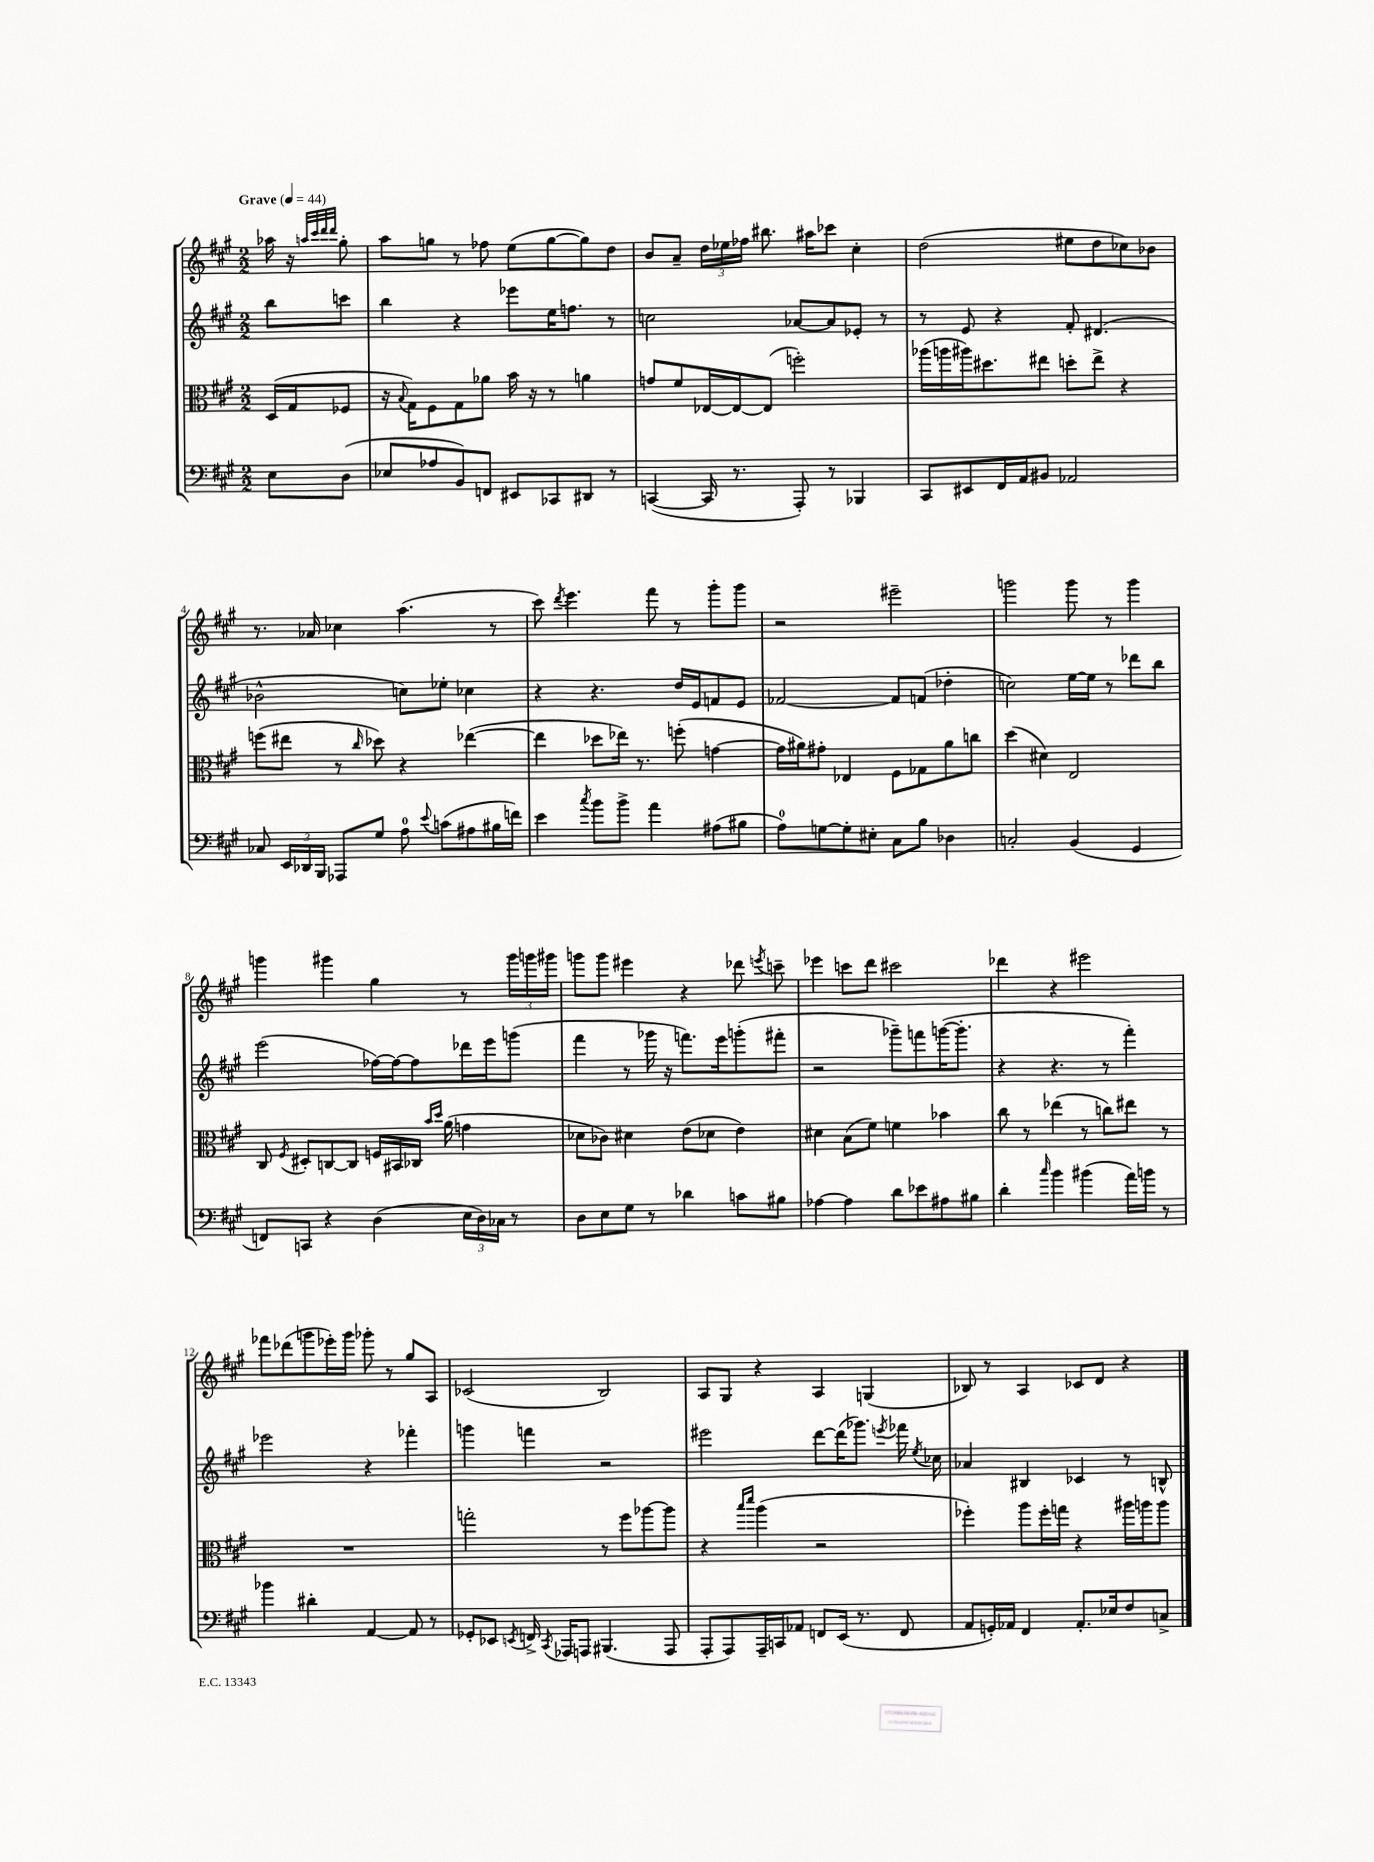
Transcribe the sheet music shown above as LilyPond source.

<<
\new StaffGroup <<
\new Staff = "s0" {
    \clef treble \key a \major \numericTimeSignature \time 2/2 \partial 4 \tempo "Grave" 4 = 44
    \autoBeamOff aes''16 r16 \grace { a''32[ cis'''32 d'''32 d'''32] } gis''8-. |
    a''8[ g''8] r8 fes''8 e''8[( g''8~ g''8) d''8] |
    b'8[ a'8]-- \tuplet 3/2 { d''16[ ees''16 fes''16] } bis''8. ais''16[ ces'''8] cis''4-. |
    d''2( eis''8[ d''8 ces''8) bes'8] |
    r8. aes'16 ces''4 a''4.( r8 |
    cis'''8) \acciaccatura { d'''8 } e'''4. fis'''8 r8 gis'''8[-. gis'''8] |
    r2 eis'''2-- |
    g'''2 g'''8 r8 g'''4 |
    g'''4 gis'''4 gis''4 r8 \tuplet 3/2 { gis'''16[ g'''16 gis'''16] } |
    g'''8[ g'''8] eis'''4 r4 des'''8 \acciaccatura { e'''8 } c'''8-- |
    ees'''4 c'''8[ d'''8] cis'''2 |
    des'''4 r4 eis'''2 |
    fes'''8[ des'''8( g'''8 ees'''16-.) g'''16] ges'''8-. r8 gis''8[ a8] |
    ces'2( b2) |
    a8[ gis8] r4 a4 g4( |
    bes8) r8 a4 ces'8[ d'8] r4 \bar "|." |
}
\new Staff = "s1" {
    \clef treble \key a \major \numericTimeSignature \time 2/2 \partial 4
    \autoBeamOff b''8[ c'''8] |
    b''4 r4 ees'''8[ e''16 f''8.] r8 |
    c''2 aes'8[~ aes'8 ees'8]-. r8 |
    r8 e'8 r4 fis'8-. dis'4.( |
    bes'2-^ c''8[) ees''8]-. ces''4 |
    r4 r4. d''16[ e'16 f'8 e'8] |
    fes'2~ fes'8[ f'8]( des''4-. |
    c''2) e''16[~ e''16] r8 des'''8[ b''8] |
    e'''2( fes''16[~) fes''16~ fes''8 des'''16 e'''16 g'''8]( |
    fis'''4 r8 ges'''16 r16 f'''8.[) e'''16 g'''8-.( fis'''8]-. |
    r2 ges'''8[--) f'''8 g'''16~( g'''8.]-. |
    r4 r4. r8 fis'''4-.) |
    ees'''2 r4 fes'''4-. |
    g'''4 f'''4 r2 |
    eis'''2 d'''8[~ d'''16( ges'''8.]) \acciaccatura { e'''8 } fes'''16 \acciaccatura { e''8 } ces''16 |
    aes'4 bis4 ces'4 r8 b8-^ \bar "|." |
}
\new Staff = "s2" {
    \clef alto \key a \major \numericTimeSignature \time 2/2 \partial 4
    \autoBeamOff d16[( gis16 fes8] |
    r16 \appoggiatura { b8 } gis16[) fis8 gis8 aes'8] b'16 r16 r8 a'4 |
    g'8[ fis'8 ees16~ ees16~ ees8]( f''2-.) |
    aes''16[( a''16 ais''16) dis''8. eis''8] d''8[-. eis''8]-> r4 |
    f''8[( eis''8] r8 \grace { cis''16 } des''8) r4 ees''4~( |
    ees''4 des''8[ ees''16]) r8. f''8-.( g'4~ |
    g'16[ ais'16) gis'8]-. ees4 fis8[ ges8 ais'8 c''8] |
    d''4( dis'4) e2 |
    cis8 \acciaccatura { fis8 } dis8[-. c8~ c8] f16[ bis,16 ces16] \grace { b'16[ d''16] } a'16( g'4 |
    des'8[ ces'8]) dis'4 e'8[( des'8] e'4) |
    dis'4 b8[( fis'8]) f'4 bes'4 |
    cis''8 r8 ees''4( r8 c''8[) eis''8] r8 |
    R1 |
    g''2-. r8 fis''8[ aes''8~ aes''8] |
    r4 \grace { b''16[ d'''16] } a''4( r2 |
    fes''4-.) a''8[ fes''16-. g''16] r4 ais''16[ a''16 a''8] \bar "|." |
}
\new Staff = "s3" {
    \clef bass \key a \major \numericTimeSignature \time 2/2 \partial 4
    \autoBeamOff e8[ d8]( |
    ees8[ aes8 b,8) f,8] eis,8[ ces,8 dis,8] r8 |
    c,4~( c,16 r8. a,,8-.) r8 bes,,4 |
    cis,8[ eis,8 fis,16 a,16 bis,8] aes,2 |
    ces8 \tuplet 3/2 { e,16[ des,16 b,,16] } aes,,8[ gis8] a8-0 \appoggiatura { e'8 } c'8[( ais8 bis16 f'16]) |
    e'4 \acciaccatura { cis''8 } b'8[ b'8]-> a'4 ais8[( bis8] |
    a8[-0) g8~ g8-. eis8]-. cis8[ b8] des4 |
    c2-. b,4( gis,4 |
    f,8[) c,8] r4 d4( \tuplet 3/2 { e16[ d16) ces16] } r8 |
    d8[ e8 gis8] r8 des'4 c'8[ bis8] |
    aes4~ aes4 d'8[ ees'8 ais8 bis8] |
    d'4-. \grace { cis''16 } b'4 bis'4( a'16[) b'16] r8 |
    bes'4 dis'4-. a,4~ a,8 r8 |
    ges,8[-. ees,8] \acciaccatura { e,8 } f,16-> \acciaccatura { cis,8 } aes,,16[ a,,8] bis,,4.( a,,8 |
    a,,8[-. a,,8) a,,16-- c,16 aes,8] f,8[ e,16]( r8. f,8 |
    a,8[ g,16-.) aes,16] fis,4 aes,8.[-. ees16 fis8 c8]-> \bar "|." |
}
>>
>>
